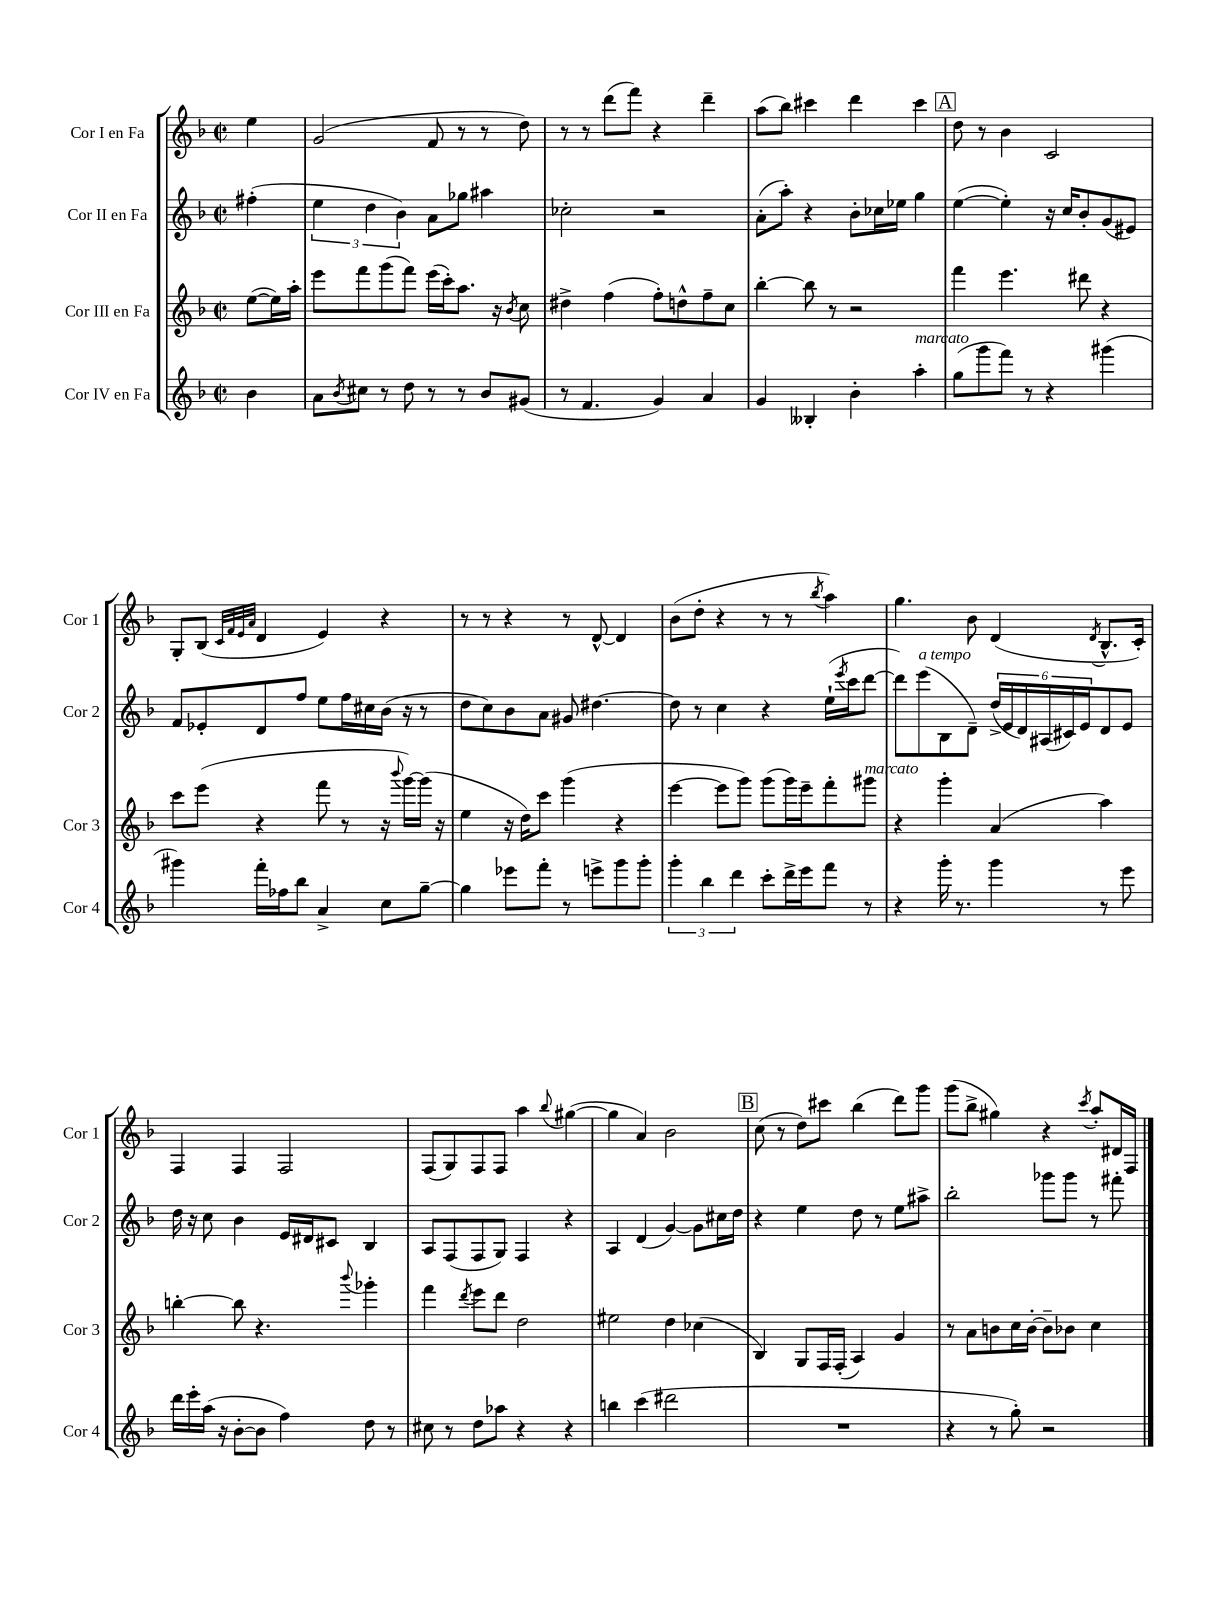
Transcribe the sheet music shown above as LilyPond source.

<<
\new StaffGroup <<
\new Staff = "s0" \with { instrumentName = "Cor I en Fa" shortInstrumentName = "Cor 1" } {
    \clef treble \key f \major \defaultTimeSignature \time 2/2 \partial 4
    e''4 |
    g'2( f'8 r8 r8 d''8) |
    r8 r8 d'''8( f'''8) r4 d'''4-- |
    a''8( bes''8) cis'''4 d'''4 cis'''4 |
    \mark \markup { \box "A" } d''8 r8 bes'4 c'2 |
    g8-. bes8( \grace { c'32 f'32 e'32 a'32 } d'4 e'4) r4 |
    r8 r8 r4 r8 d'8~-^ d'4 |
    bes'8( d''8-. r4 r8 r8 \acciaccatura { bes''8 } a''4) |
    g''4. bes'8 d'4( \acciaccatura { d'8 } bes8.-^ c'16-.) |
    f4 f4 f2 |
    f8( g8) f8 f8 a''4 \appoggiatura { bes''8 } gis''4~( |
    gis''4 a'4) bes'2 |
    \mark \markup { \box "B" } c''8( r8 d''8) cis'''8 bes''4( d'''8) g'''8 |
    g'''8( bes''8-> gis''4) r4 \acciaccatura { c'''8 } a''8-. dis'16 f16 \bar "|." |
}
\new Staff = "s1" \with { instrumentName = "Cor II en Fa" shortInstrumentName = "Cor 2" } {
    \clef treble \key f \major \defaultTimeSignature \time 2/2 \partial 4
    fis''4-.( |
    \tuplet 3/2 { e''4 d''4 bes'4) } a'8 ges''8 ais''4 |
    ces''2-. r2 |
    a'8-.( a''8-.) r4 bes'8-. ces''16 ees''16 g''4 |
    \mark \markup { \box "A" } e''4~( e''4-.) r16 c''16 bes'8-. g'8( eis'8) |
    f'8 ees'8-. d'8 f''8 e''8 f''16 cis''16 bes'16( r16 r8 |
    d''8 c''8) bes'8 a'8 gis'8 dis''4.~ |
    dis''8 r8 c''4 r4 e''16-!( \acciaccatura { e'''8 } c'''16 d'''8~ |
    d'''8) e'''8^\markup { \italic "a tempo" }( bes8 d'8--) \tuplet 6/4 { d''16->( e'16 d'16) ais16( cis'16) e'16 } d'8 e'8 |
    d''16 r16 c''8 bes'4 e'16 dis'16 cis'8 bes4 |
    a8 f8( f8 g8) f4 r4 |
    a4 d'4( g'4~) g'8 cis''16 d''16 |
    \mark \markup { \box "B" } r4 e''4 d''8 r8 e''8 ais''8-> |
    bes''2-. ges'''8 ges'''8 r8 fis'''8-. \bar "|." |
}
\new Staff = "s2" \with { instrumentName = "Cor III en Fa" shortInstrumentName = "Cor 3" } {
    \clef treble \key f \major \defaultTimeSignature \time 2/2 \partial 4
    e''8~( e''16) a''16-. |
    e'''8 f'''8 g'''8( f'''8) e'''16( c'''16-.) a''8. r16 \acciaccatura { bes'8 } c''8 |
    dis''4-> f''4( f''8-.) d''8-^ f''8-- c''8 |
    bes''4~-. bes''8 r8 r2 |
    \mark \markup { \box "A" } f'''4 e'''4. dis'''8 r4 |
    c'''8 e'''8( r4 f'''8 r8 r16 \appoggiatura { bes'''8 } g'''16~) g'''16( r16 |
    e''4 r16 d''16) c'''8 g'''4( r4 |
    e'''4~ e'''8 g'''8) g'''8( g'''16) e'''16-- f'''8-. gis'''8^\markup { \italic "marcato" } |
    r4 g'''4-. a'4( a''4) |
    b''4~-. b''8 r4. \appoggiatura { bes'''8 } ges'''4-. |
    f'''4 \acciaccatura { d'''8 } e'''8 d'''8 d''2 |
    eis''2 d''4 ces''4( |
    \mark \markup { \box "B" } bes4) g8 f16 f16-.( a4) g'4 |
    r8 a'8 b'8 c''16 b'16~-. b'8-- bes'8 c''4 \bar "|." |
}
\new Staff = "s3" \with { instrumentName = "Cor IV en Fa" shortInstrumentName = "Cor 4" } {
    \clef treble \key f \major \defaultTimeSignature \time 2/2 \partial 4
    bes'4 |
    a'8 \acciaccatura { bes'8 } cis''8 r8 d''8 r8 r8 bes'8 gis'8( |
    r8 f'4. g'4) a'4 |
    g'4 beses4-. bes'4-. a''4-.^\markup { \italic "marcato" } |
    \mark \markup { \box "A" } g''8( g'''8 f'''8) r8 r4 gis'''4( |
    gis'''4) f'''16-. fes''16 bes''8 a'4-> c''8 g''8~-- |
    g''4 ees'''8 f'''8-. r8 e'''8-> g'''8 g'''8-. |
    \tuplet 3/2 { g'''4-. bes''4 d'''4 } c'''8-. d'''16-> e'''16 f'''8 r8 |
    r4 g'''16-. r8. g'''4 r8 e'''8 |
    d'''16 e'''16-. a''16( r16 bes'8~-. bes'8 f''4) d''8 r8 |
    cis''8 r8 d''8 aes''8 r4 r4 |
    b''4 c'''4( dis'''2 |
    \mark \markup { \box "B" } R1 |
    r4 r8 g''8-.) r2 \bar "|." |
}
>>
>>
\layout { \context { \Score \remove "Bar_number_engraver" } }
